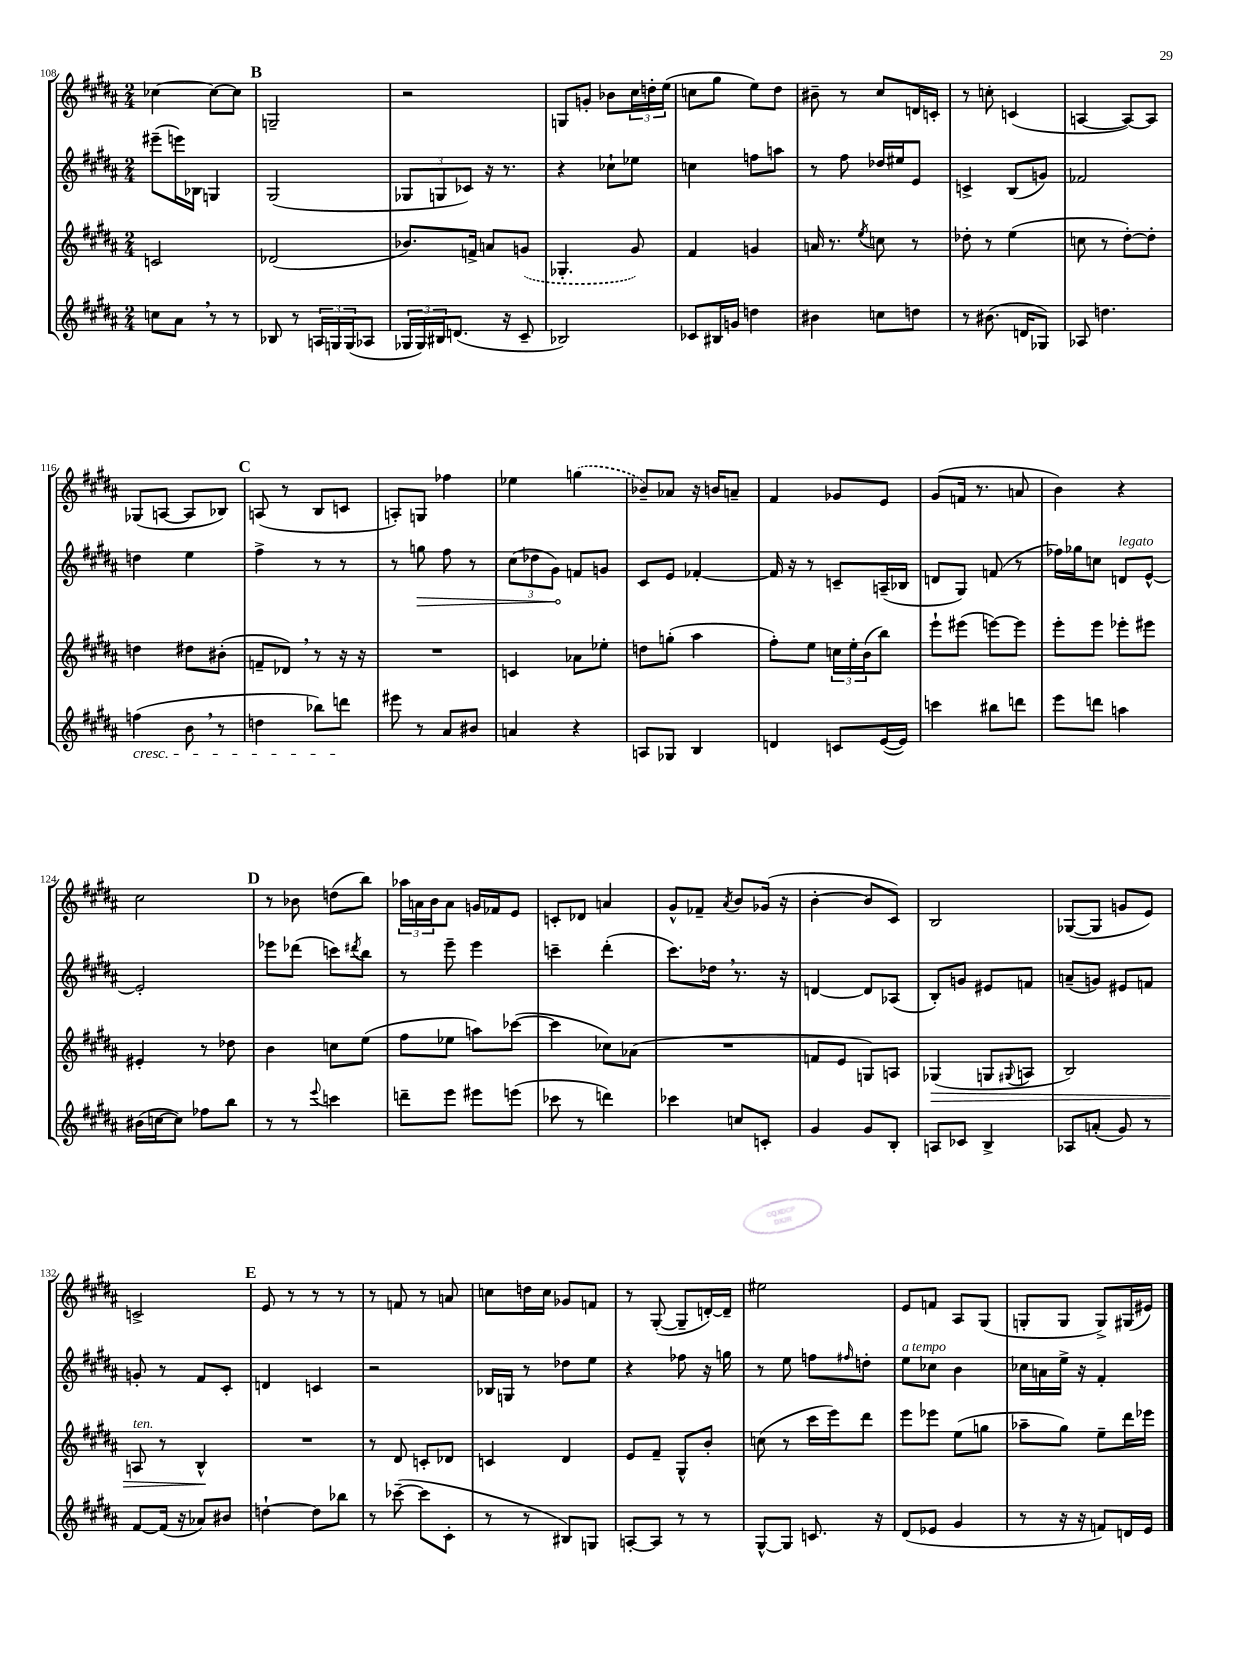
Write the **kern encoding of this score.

**kern	**kern	**dynam	**kern	**dynam	**kern
*part4	*part3	*part3	*part2	*part2	*part1
*staff4	*staff3	*staff3	*staff2	*staff2	*staff1
*clefG2	*clefG2	*	*clefG2	*	*clefG2
*k[f#c#g#d#a#]	*k[f#c#g#d#a#]	*	*k[f#c#g#d#a#]	*	*k[f#c#g#d#a#]
*M2/4	*M2/4	*	*M2/4	*	*M2/4
=108	=108	=108	=108	=108	=108
8ccn\L	2cn/	.	(8eee#X~\L	.	[4cc-X\
8a#,\J	.	.	16eeen\L)	.	.
.	.	.	16B-X\JJ	.	.
8r	.	.	4Gn/	.	8cc-\L_
8r	.	.	.	.	8cc-\J]
!!LO:REH:place=s1:t=B
=109	=109	=109	=109	=109	=109
8B-X/	(2d-X/	.	(2G#/	.	2Gn~/
8r	.	.	.	.	.
24An/LL	.	.	.	.	.
24Gn/	.	.	.	.	.
(24G/J	.	.	.	.	.
8A-X/J	.	.	.	.	.
=110	=110	=110	=110	=110	=110
24G-X/LL	8.b-X/L)	.	12G-X/L	.	2r
24G-/)	.	.	.	.	.
24B#X/J	.	.	12Gn/	.	.
(8.dn/J	.	.	.	.	.
.	.	.	12c-X/J)	.	.
.	16fn^/Jk	.	.	.	.
.	8an/L	.	16r	.	.
16r	.	.	8.r	.	.
8c#~/	(8gn/J	.	.	.	.
=111	=111	=111	=111	=111	=111
2B-X/)	4.G-X'/	.	4r	.	8Gn/L
.	.	.	.	.	8gn'/J
.	.	.	8cc-X`\L	.	8b-X\L
.	8g#/)	.	8ee-X\J	.	24cc#\L
.	.	.	.	.	24ddn'\
.	.	.	.	.	(24ee\JJ
=112	=112	=112	=112	=112	=112
8c-X/L	4f#/	.	4ccn\	.	8ccn\L
16B#X/L	.	.	.	.	8gg#\J
16gn/JJ	.	.	.	.	.
4ddn\	4gn/	.	8ffn\L	.	8ee\L)
.	.	.	8aan\J	.	8dd#\J
=113	=113	=113	=113	=113	=113
4b#X\	16an/	.	8r	.	8b#X~\
.	8.r	.	.	.	.
.	.	.	8ff#\	.	8r
.	8qee/	.	.	.	.
8ccn\L	8ccn\	.	16dd-X/LL	.	8cc#/L
.	.	.	16ee#X/J	.	.
8ddn\J	8r	.	8e/J	.	16dn/L
.	.	.	.	.	16cn'/JJ
=114	=114	=114	=114	=114	=114
8r	8dd-X'\	.	4cn^/	.	8r
(8.b#X\	8r	.	.	.	8ccn'\
.	(4ee\	.	(8B/L	.	(4cn/
16dn/KL	.	.	.	.	.
8G-X/J)	.	.	8gn/J)	.	.
=115	=115	=115	=115	=115	=115
8A-X/	8ccn\	.	2f-X/	.	[4An/
4.ddn\	8r	.	.	.	.
.	[8dd#'\L)	.	.	.	8A/L_)
.	8dd#'\J]	.	.	.	8A/J]
!!LO:LB:g=z
=116	=116	=116	=116	=116	=116
!LO:TX:b:i:t=cresc.	!	!	!	!	!
(4ffn\	4ddn\	.	4ddn\	.	(8G-X/L
.	.	.	.	.	[8An/J
8b,\	8dd#X\L	.	4ee\	.	8A/L]
8r	(8b#X'\J	.	.	.	8B-X/J)
!!LO:REH:place=s1:t=C
=117	=117	=117	=117	=117	=117
4ddn\	8fn~/L	.	4ff#^\	.	(8An/
.	8d-X,/J)	.	.	.	8r
8bb-X\L)	8r	.	8r	.	8B/L
8dddn\J	16r	.	8r	.	8cn/J
.	16r	.	.	.	.
=118	=118	=118	=118	=118	=118
8eee#X\	2r	.	8r	.	8An'/L)
!	!	!	!	!LO:HP:b	!
8r	.	.	8ggn\	>	8Gn/J
8a#/L	.	.	8ff#\	.	4ff-X\
8b#X/J	.	.	8r	.	.
=119	=119	=119	=119	=119	=119
4an/	4cn/	.	(12cc#\L	.	4ee-X\
.	.	.	12dd-X\	.	.
.	.	.	12g#\J)	.	.
4r	8a-X\L	.	8fn/L	]	(4ggn\
.	8ee-X'\J	.	8gn/J	.	.
=120	=120	=120	=120	=120	=120
8An/L	8ddn\L	.	8c#/L	.	8b-X~/L)
8G-X/J	(8ggn'\J	.	8e/J	.	8a-X/J
4B/	4aa#\	.	[4f-X'/	.	16r
.	.	.	.	.	16bn/KL
.	.	.	.	.	8an~/J
=121	=121	=121	=121	=121	=121
4dn/	8ff#'\L)	.	16f-/]	.	4f#/
.	.	.	16r	.	.
.	8ee\J	.	8r	.	.
8cn/L	24ccn\LL	.	8cn~/L	.	8g-X/L
.	24ee'\	.	.	.	.
.	(24b\J	.	.	.	.
([16e/L	8bb\J)	.	(16An~/L	.	8e/J
16e/JJ])	.	.	16B-X/JJ	.	.
=122	=122	=122	=122	=122	=122
4cccn\	8eee`\L	.	8dn/L	.	(8g#/L
.	(8eee#X\J	.	8G#/J)	.	16fn/Jk
.	.	.	.	.	8.r
8bb#X\L	[8eeen\L)	.	(8fn/	.	.
8dddn\J	8eee\J]	.	8r	.	8an/
=123	=123	=123	=123	=123	=123
8eee\L	8eee'\L	.	16ff-X\LL)	.	4b\)
.	.	.	16gg-X\J	.	.
8dddn\J	8eee\J	.	8ccn\J	.	.
!	!	!	!LO:TX:a:i:t=legato	!	!
4aan\	8eee-X'\L	.	8dn/L	.	4r
.	8eee#X\J	.	[8e^^/J	.	.
!!LO:LB:g=z
=124	=124	=124	=124	=124	=124
(16b#X\LL	4e#X'/	.	2e'/]	.	2cc#\
[16ccn\J	.	.	.	.	.
8cc\J])	.	.	.	.	.
8ff-X\L	8r	.	.	.	.
8bb\J	8dd-X\	.	.	.	.
!!LO:REH:place=s1:t=D
=125	=125	=125	=125	=125	=125
8r	4b\	.	8eee-X\L	.	8r
8r	.	.	(8ddd-X\J	.	8b-X\
8qqeee/	.	.	.	.	.
4cccn\	8ccn\L	.	8cccn\L)	.	(8ddn\L
.	.	.	8qddd#X/	.	.
.	(8ee\J	.	8bb\J	.	8bb\J)
=126	=126	=126	=126	=126	=126
8dddn~\L	8ff#\L	.	8r	.	24aa-X\LL
.	.	.	.	.	24an\
.	.	.	.	.	24b\J
8eee\J	8ee-X\J	.	8eee~\	.	8a\J
8eee#X\L	8aan\L)	.	4eee\	.	16gn/LL
.	.	.	.	.	16f-X/J
(8eeen\J	([8ccc-X\J	.	.	.	8e/J
=127	=127	=127	=127	=127	=127
8ccc-X\	4ccc-\]	.	4cccn~\	.	8cn'/L
8r	.	.	.	.	8d-X/J
4dddn\)	8cc-X\L)	.	(4ddd#'\	.	4an/
.	(8a-X\J	.	.	.	.
=128	=128	=128	=128	=128	=128
4ccc-X\	2r	.	8.ccc#\L)	.	8g#^^/L
.	.	.	.	.	8f-X~/J
.	.	.	16dd-X,\Jk	.	.
.	.	.	.	.	8qa#/
8ccn/L	.	.	8.r	.	8b/L
8cn'/J	.	.	.	.	(16g-X/Jk
.	.	.	16r	.	16r
=129	=129	=129	=129	=129	=129
4g#/	8fn/L	.	[4dn/	.	[4b'\
.	8e/J	.	.	.	.
8g#/L	8Gn/L)	.	8d/L]	.	8b/L]
8B'/J	8An/J	.	(8A-X/J	.	8c#/J)
=130	=130	=130	=130	=130	=130
!	!	!LO:HP:b	!	!	!
8An/L	(4G-X/	>	8B'/L)	.	2B/
8c-X/J	.	.	8gn/J	.	.
4B^/	8Gn/L	.	8e#X/L	.	.
.	8qqG#X/	.	.	.	.
.	8An/J	.	8fn/J	.	.
=131	=131	=131	=131	=131	=131
8A-X/L	2B/)	.	(8an~/L	.	([8G-X/L
(8an'/J	.	.	8gn/J)	.	8G-/J]
8g#/)	.	.	8e#X/L	.	8gn/L
8r	.	.	8fn/J	.	8e/J)
!!LO:LB:g=z
=132	=132	=132	=132	=132	=132
!	!LO:TX:a:i:t=ten.	!	!	!	!
[8f#/L	8An/	.	8gn'/	.	2cn^/
(16f#/Jk]	8r	.	8r	.	.
16r	.	.	.	.	.
8a-X/L)	4B^^/	.	8f#/L	.	.
8b#X/J	.	.	8c#'/J	.	.
.	.	]	.	.	.
!!LO:REH:place=s1:t=E
=133	=133	=133	=133	=133	=133
[4ddn`\	2r	.	4dn/	.	8e/
.	.	.	.	.	8r
8dd\L]	.	.	4cn/	.	8r
8bb-X\J	.	.	.	.	8r
=134	=134	=134	=134	=134	=134
8r	8r	.	2r	.	8r
([8ccc-X~\	8d#/	.	.	.	8fn/
8ccc-\L]	8cn'/L	.	.	.	8r
8c#'\J	8d-X/J	.	.	.	8an/
=135	=135	=135	=135	=135	=135
8r	4cn/	.	16B-X/LL	.	8ccn\L
.	.	.	16Gn/JJ	.	.
8r	.	.	8r	.	16ddn\L
.	.	.	.	.	16cc\JJ
8B#X/L)	4d#/	.	8dd-X\L	.	8g-X/L
8Gn/J	.	.	8ee\J	.	8fn/J
=136	=136	=136	=136	=136	=136
[8An'/L	8e/L	.	4r	.	8r
8A/J]	8f#~/J	.	.	.	([8G#'/
8r	8G#^^/L	.	8ff-X\	.	8G#~/L]
8r	8b'/J	.	16r	.	[16dn'/L)
.	.	.	16ggn\	.	16d~/JJ]
=137	=137	=137	=137	=137	=137
[8G#^^/L	(8ccn\	.	8r	.	2ee#X\
8G#/J]	8r	.	8ee\	.	.
8.cn/	16ccc#\LL	.	8ffn\L	.	.
.	16eee\J)	.	.	.	.
.	.	.	16qqff#X/	.	.
.	8ddd#\J	.	8ddn'\J	.	.
16r	.	.	.	.	.
=138	=138	=138	=138	=138	=138
!	!	!	!LO:TX:a:i:t=a tempo	!	!
(8d#/L	8eee\L	.	8ee\L	.	8e/L
8e-X/J	8eee-X\J	.	8cc-X\J	.	8fn/J
4g#/	(8ee\L	.	4b\	.	8A#/L
.	8ggn\J	.	.	.	(8G#/J
=139	=139	=139	=139	=139	=139
8r	8aa-X~\L	.	16cc-X\LL	.	8Gn'/L
.	.	.	16an\	.	.
16r	8gg#\J)	.	16ee^\JJ	.	8G/J
16r	.	.	16r	.	.
8fn/L)	8ee~\L	.	4f#'/	.	8G^/L)
16dn/L	16ddd#\L	.	.	.	(16G#X/L
16e/JJ	16eee-X\JJ	.	.	.	16e#X/JJ)
==	==	==	==	==	==
*-	*-	*-	*-	*-	*-
